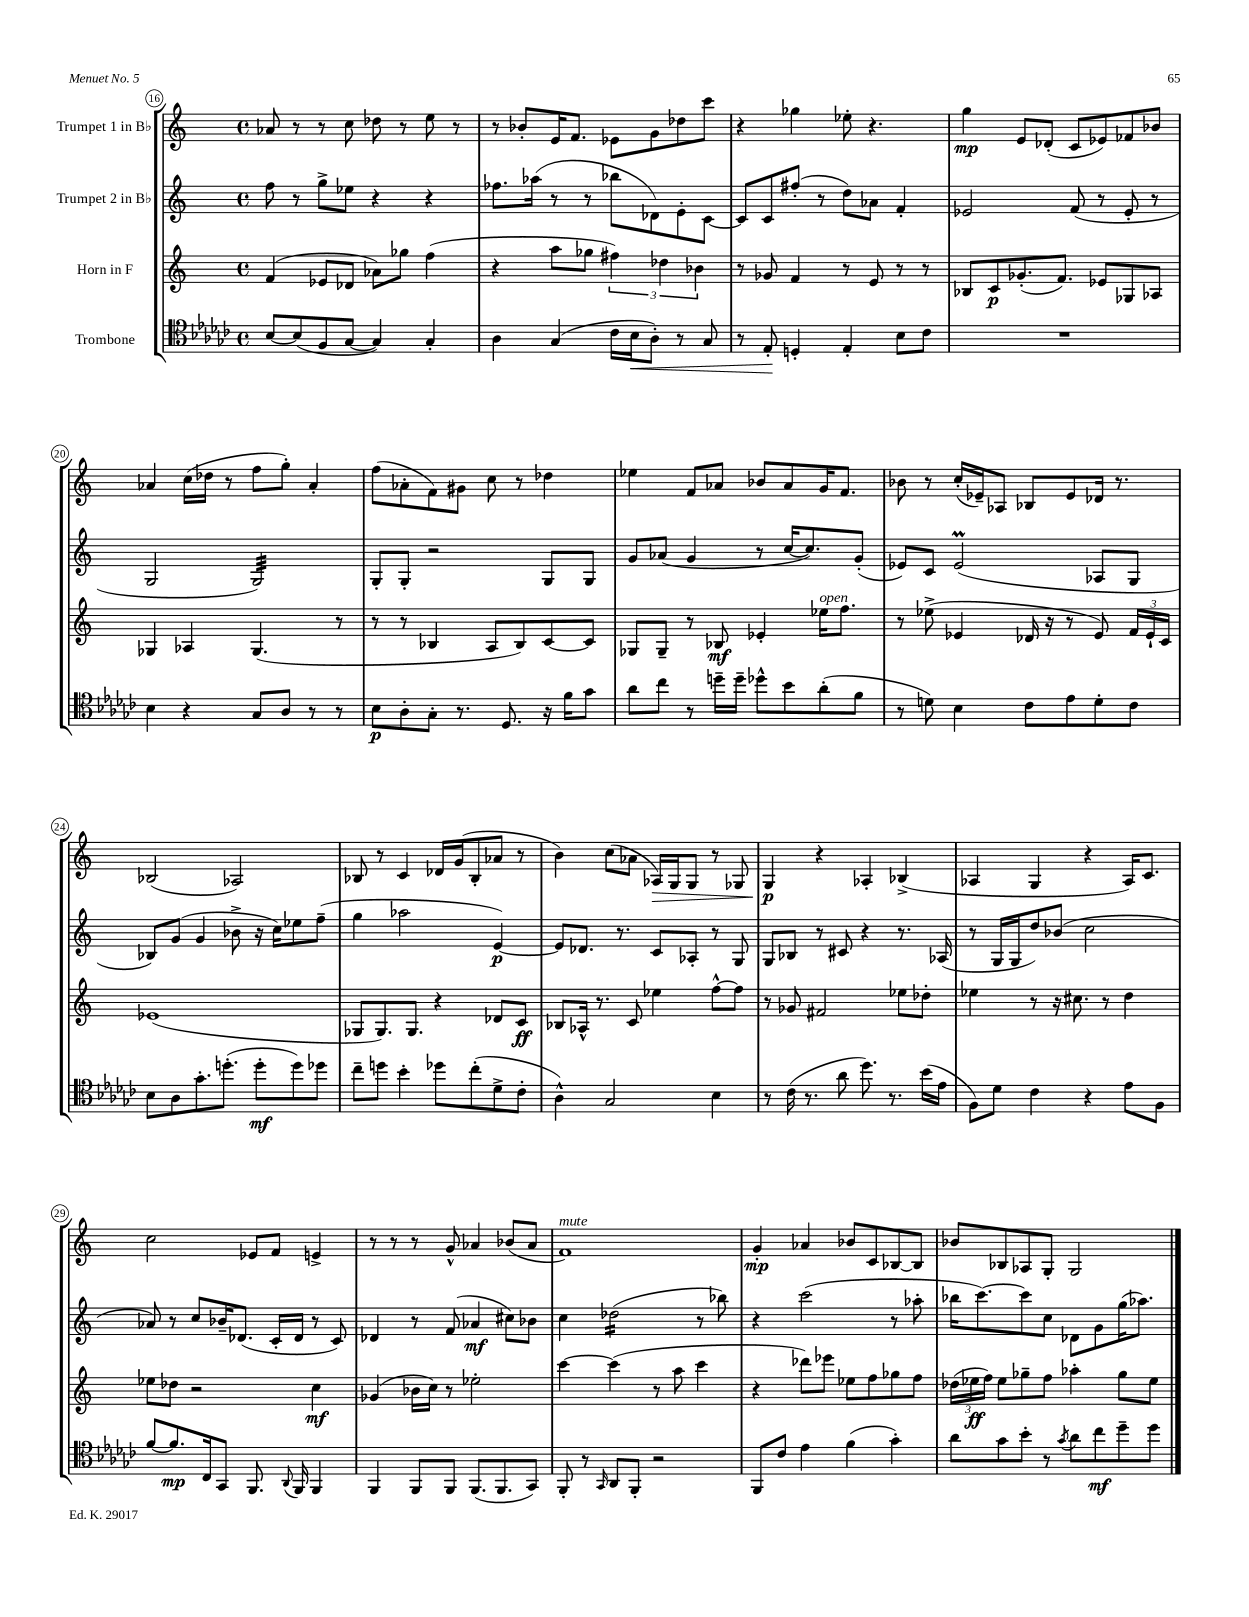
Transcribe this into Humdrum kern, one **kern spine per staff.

**kern	**kern	**kern	**kern
*staff4	*staff3	*staff2	*staff1
*clefC4	*clefG2	*clefG2	*clefG2
*k[b-e-a-d-g-c-]	*k[]	*k[]	*k[]
*M4/4	*M4/4	*M4/4	*M4/4
*met(c)	*met(c)	*met(c)	*met(c)
[8B-/L	(4f/	8ff\	8a-/
(8B-/]	.	8r	8r
8F/	8e-/L	8gg^\L	8r
[8G-/J	8d-/J	8ee-\J	8cc\
4G-/])	8a-\L)	4r	8dd-\
.	8gg-\J	.	8r
4G-'/	(4ff\	4r	8ee\
.	.	.	8r
=	=	=	=
4A-\	4r	8.ff-\L	8r
.	.	.	8b-'/L
.	.	(16aa-\Jk	.
(4G-/	8aa\L	8r	16e/K
.	.	.	8.f/J
.	8gg-\J	8r	.
16c-\LL	6ff#\)	8bb-\L	8e-\L
16B-\J	.	.	.
8A-'\J)	.	8d-\)	8g\
.	6dd-\	.	.
8r	.	8e'\	8dd-\
.	6b-\	.	.
8G-/	.	[8c\J	8ccc\J
=	=	=	=
8r	8r	8c/]L	4r
8E-'/	8g-/	8c/	.
4D'/	4f/	(8ff#'/J	4gg-\
.	.	8r	.
4E-'/	8r	8dd\L)	8ee-'\
.	8e/	8a-\J	4.r
8B-\L	8r	4f'/	.
8c-\J	8r	.	.
=	=	=	=
1r	8B-/L	2e-/	4gg\
.	8c/	.	.
.	(8.g-'/	.	8e/L
.	.	.	(8d-'/J
.	8.f/J)	.	.
.	.	(8f/	8c/L
.	8e-/L	8r	8e-/)
.	8G-/	8e-'/	8f-/
.	8A-/J	8r	8b-/J
=	=	=	=
4B-\	4G-/	2G/	4a-/
4r	4A-/	.	(16cc\LL
.	.	.	16dd-\JJ
.	.	.	8r
8G-/L	(4.G-/	2G/)	8ff\L
8A-/J	.	.	8gg'\J)
8r	.	.	4a-'/
8r	8r	.	.
=	=	=	=
8B-\L	8r	8G'/L	(8ff\L
8A-'\	8r	8G'/J	8a-'\
8G-'\J	4B-/	2r	8f\)
8.r	.	.	8g#\J
.	8A/L	.	8cc\
8.D-/	.	.	.
.	8B-/)	.	8r
16r	[8c/	8G/L	4dd-\
16f\LK	.	.	.
8g-\J	8c/]J	8G/J	.
=	=	=	=
8a-\L	8G-/L	8g/L	4ee-\
8cc-\J	8G-~/J	(8a-/J	.
8r	8r	4g/	8f/L
16dd~\LL	8B-/	.	8a-/J
16dd~\JJ	.	.	.
8dd-^^\L	4e-'/	8r	8b-/L
8b-\	.	[16cc/LK	8a-/
.	.	8.cc/])	.
(8a-'\	16ee-\LK	.	16g/K
.	8.ff\J	.	8.f/J
8f\J	.	(8g'/J	.
=	=	=	=
8r	8r	8e-/L)	8b-\
8d\)	(8ee-^\	8c/J	8r
4B-\	4e-/	(2e-/	(16cc'/LL
.	.	.	16e-~/J)
.	.	.	8A-/J
8c-\L	16d-/	.	8B-/L
.	16r	.	.
8e-\	8r	.	8e-/
8d'\	8e-/)	8A-/L	16d-/Jk
.	.	.	8.r
8c-\J	24f/LL	8G/J	.
.	24e-`/	.	.
.	24c/JJ	.	.
=	=	=	=
8B-\L	(1e-	8B-/L)	(2B-/
8A-\	.	(8g/J	.
8.g-'\	.	4g/	.
(8.dd'\J	.	.	.
.	.	8b-^\	2A-/)
8dd'\L	.	16r	.
.	.	16cc\LK)	.
8dd\)	.	8ee-\	.
8dd-\J	.	(8ff~\J	.
=	=	=	=
8cc-~\L	8G-/L	4gg\	8B-/
8dd\J	8.G-/)	.	8r
4b-'\	.	2aa-\	4c/
.	8.G-/J	.	.
8dd-\L	4r	.	16d-/LL
.	.	.	(16g/J
(8cc-'\	.	.	8B-'/
8d-^\	8d-/L	[4e/)	8a-/J
8c-'\J	8c/J	.	8r
=	=	=	=
4A-^^\)	8B-/L	8e/]L	4b\)
.	16A-^^/Jk	8.d-/J	.
.	8.r	.	.
2G-/	.	.	(8cc\L
.	.	8.r	.
.	8c/	.	8a-\J
.	4ee-\	8c/L	16A-/LL)
.	.	.	16G/J
.	.	8A-'/J	8G/J
4B-\	[8ff^^\L	8r	8r
.	8ff\]J	8G/	8G-/
=	=	=	=
8r	8r	8G/L	4G/
(16c-\	8g-/	8B-/J	.
8.r	.	.	.
.	2f#/	8r	4r
8a-\	.	8c#/	.
8.dd-\)	.	4r	4A-'/
8.r	.	.	.
.	8ee-\L	8.r	(4B-^/
(16b-\LL	8dd-'\J	.	.
16e-\JJ	.	(16A-/	.
=	=	=	=
8F\L)	4ee-\	8r	4A-/
8d-\J	.	16G/LL	.
.	.	16G/J	.
4c-\	8r	8dd/)	4G/
.	16r	(8b-/J	.
.	8.cc#\	.	.
4r	.	2cc\	4r
.	8r	.	.
8e-\L	4dd\	.	16A-/LK)
.	.	.	8.c/J
8F\J	.	.	.
=	=	=	=
[8f/L	8ee-\L	8a-/)	2cc\
8.f/]	8dd-\J	8r	.
.	2r	8cc/L	.
16C-/k	.	.	.
8GG-/J	.	16b-~/K	.
.	.	(8.d-/J	.
8.FF/	.	.	8e-/L
.	.	16c'/LL	8f/J
8qqAA-/	.	.	.
16FF/	.	16d-/JJ	.
4FF/	4cc\	8r	4e^/
.	.	8c/)	.
=	=	=	=
4FF/	(4g-/	4d-/	8r
.	.	.	8r
8FF/L	16b-\LL	8r	8r
.	16cc\JJ)	.	.
8FF/J	8r	(8f/	8g^^/
(8.FF/L	2ee-'\	4a-/	4a-/
8.FF/	.	.	.
.	.	8cc#\L)	(8b-/L
8GG-/J)	.	8b-\J	8a-/J
=	=	=	=
8FF'/	[4ccc\	4cc\	1f)
8r	.	.	.
16qqGG-/	.	.	.
8AA-/L	(4ccc\]	(2dd-\	.
8FF'/J	.	.	.
2r	8r	.	.
.	8aa\	.	.
.	4ccc\	8r	.
.	.	8bb-\)	.
=	=	=	=
8FF/L	4r	4r	4g'/
8c-/J	.	.	.
4e-\	8ddd-\L)	(2ccc\	4a-/
.	8eee-\J	.	.
(4f\	8ee-\L	.	8b-/L
.	8ff\	.	8c/
4g-'\)	8gg-\	8r	[8B-/
.	8ff\J	8aa-'\	8B-/]J
=	=	=	=
8a-\L	(24dd-\LL	16bb-\LK	8b-/L
.	24ee-\	.	.
.	.	[8.ccc\)	.
.	24ff\JJ)	.	.
8g-\	8ee-\L	.	8B-/
8b-'\J	8gg-~\	8ccc\]	8A-/
8r	8ff\J	8cc\J	8G'/J
8qg-/	.	.	.
8a-\L	4aa-'\	8d-\L	2G/
8cc-\	.	8g\	.
8dd-~\	8gg-\L	(16gg\K	.
.	.	8.aa-\J)	.
8dd-\J	8ee-\J	.	.
==	==	==	==
*-	*-	*-	*-
